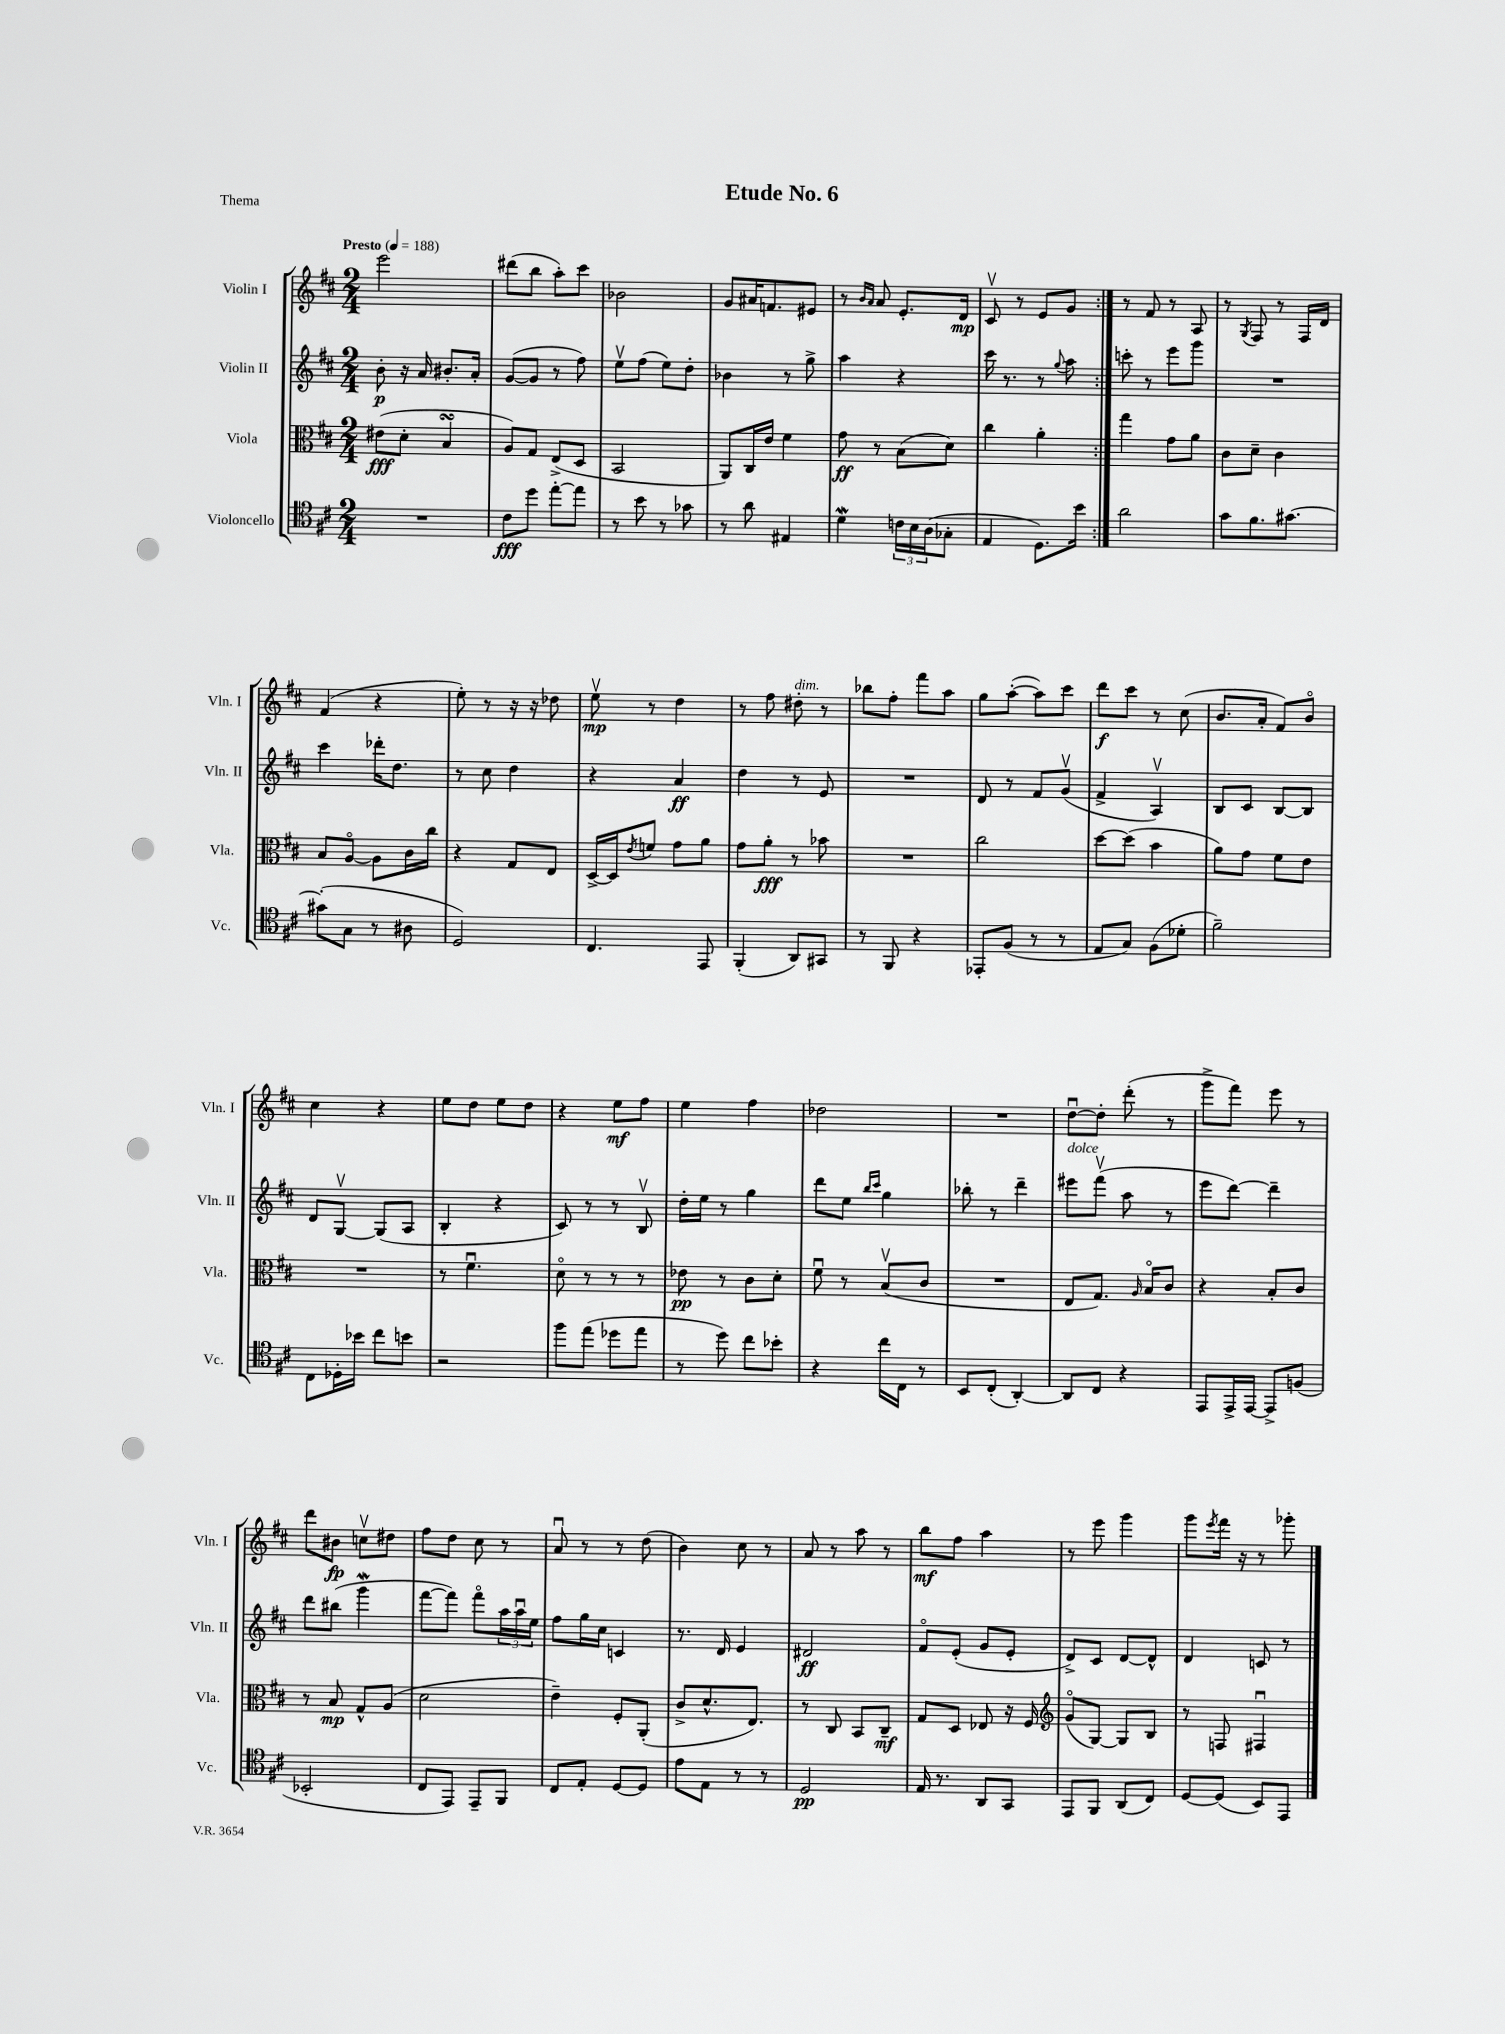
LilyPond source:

\header { title = "Etude No. 6" piece = "Thema" }
<<
\new StaffGroup <<
\new Staff = "s0" \with { instrumentName = "Violin I" shortInstrumentName = "Vln. I" } {
    \clef treble \key d \major \numericTimeSignature \time 2/4 \tempo "Presto" 4 = 188
    \repeat volta 2 { e'''2 |
    dis'''8( b''8 a''8-.) cis'''8 |
    bes'2 |
    g'8 ais'16 f'8. eis'8 |
    r8 \grace { b'16 a'16 } a'8 e'8.-. d'16\mp |
    cis'8\upbow r8 e'8 g'8 | }
    r8 fis'8 r8 a8 |
    r8 \acciaccatura { g8 } fis8 r8 fis16 d'16 |
    fis'4( r4 |
    e''8-.) r8 r16 r16 des''8 |
    e''8\upbow\mp r8 d''4 |
    r8 fis''8 dis''8-.^\markup { \italic "dim." } r8 |
    bes''8 fis''8-. fis'''8 a''8 |
    g''8 a''8~-.( a''8) cis'''8 |
    d'''8\f cis'''8 r8 cis''8( |
    b'8. a'16-. fis'8) b'8\flageolet |
    cis''4 r4 |
    e''8 d''8 e''8 d''8 |
    r4 e''8\mf fis''8 |
    e''4 fis''4 |
    des''2 |
    R2 |
    d''8~\downbow d''8-. d'''8-.( r8 |
    g'''8-> fis'''8) e'''8 r8 |
    d'''8 bis'8\fp c''8\upbow dis''8 |
    fis''8 d''8 cis''8 r8 |
    a'8\downbow r8 r8 d''8( |
    b'4) cis''8 r8 |
    a'8 r8 a''8 r8 |
    b''8\mf fis''8 a''4 |
    r8 e'''8 g'''4 |
    g'''8 \acciaccatura { e'''8 } fis'''16 r16 r8 ges'''8-. \bar "|." |
}
\new Staff = "s1" \with { instrumentName = "Violin II" shortInstrumentName = "Vln. II" } {
    \clef treble \key d \major \numericTimeSignature \time 2/4
    \repeat volta 2 { b'8-.\p r16 a'16 bis'8.-. a'16-. |
    g'8~( g'8 r8 fis''8) |
    e''8\upbow fis''8( e''8) d''8-. |
    bes'4 r8 g''8-> |
    a''4 r4 |
    cis'''16 r8. r8 \appoggiatura { g''8 } a''8 | }
    c'''8-. r8 e'''8 g'''8 |
    R2 |
    cis'''4 des'''16-. d''8. |
    r8 cis''8 d''4 |
    r4 a'4\ff |
    d''4 r8 e'8 |
    R2 |
    d'8 r8 fis'8 g'8\upbow( |
    fis'4-> a4\upbow) |
    b8 cis'8 b8~ b8 |
    d'8 g8~\upbow g8( a8 |
    b4-. r4 |
    cis'8) r8 r8 b8\upbow |
    d''16-. e''16 r8 g''4 |
    d'''8 e''8 \grace { b''16 cis'''16 } g''4 |
    bes''8-. r8 d'''4-- |
    eis'''8^\markup { \italic "dolce" } fis'''8\upbow( a''8 r8 |
    e'''8 d'''8~) d'''4-- |
    d'''8 bis''8( g'''4\mordent |
    fis'''8~ fis'''8) fis'''8\flageolet \tuplet 3/2 { a''16 a''16\downbow e''16 } |
    fis''8 g''16 cis''16 c'4 |
    r8. d'16 e'4 |
    dis'2\ff |
    fis'8\flageolet e'8-.( g'8 e'8-. |
    d'8->) cis'8 d'8~ d'8-^ |
    d'4 c'8 r8 \bar "|." |
}
\new Staff = "s2" \with { instrumentName = "Viola" shortInstrumentName = "Vla." } {
    \clef alto \key d \major \numericTimeSignature \time 2/4
    \repeat volta 2 { eis'8\fff( d'8-. b4\turn |
    a8) g8 e8->( d8 |
    b,2 |
    a,8) cis16 e'16 fis'4 |
    g'8\ff r8 b8( d'8) |
    cis''4 a'4-. | }
    g''4 g'8 a'8 |
    cis'8 d'8-- cis'4 |
    b8 a8~\flageolet a8 cis'16 cis''16 |
    r4 g8 e8 |
    d16~-> d16 \acciaccatura { e'8 } f'8 g'8 a'8 |
    g'8 a'8-.\fff r8 bes'8 |
    R2 |
    cis''2 |
    d''8~ d''8( b'4 |
    a'8) g'8 fis'8 e'8 |
    R2 |
    r8 fis'4.\downbow |
    d'8\flageolet r8 r8 r8 |
    ees'8\pp r8 cis'8 d'8-. |
    fis'8\downbow r8 b8\upbow( cis'8 |
    R2 |
    e8 g8.) \grace { a16 } b16\flageolet cis'8 |
    r4 b8-. cis'8 |
    r8 b8\mp g8-^ a8( |
    d'2 |
    e'4--) fis8-. a,8-.( |
    cis'8-> d'8.-^ e8.) |
    r8 cis8 b,8 cis8--\mf |
    g8 d8 ees8 r16 fis16 |
    \clef treble g'8\flageolet( g8~) g8 b8 |
    r8 f8 fis4\downbow \bar "|." |
}
\new Staff = "s3" \with { instrumentName = "Violoncello" shortInstrumentName = "Vc." } {
    \clef tenor \key d \major \numericTimeSignature \time 2/4
    \repeat volta 2 { R2 |
    cis'8\fff d''8 e''8~-. e''8 |
    r8 b'8 r8 ges'8 |
    r8 a'8 eis4 |
    d'4\mordent \tuplet 3/2 { c'16 b16 a16( } ges8-. |
    e4 d8.) b'16 | }
    a'2 |
    g'8 fis'8. gis'8.~ |
    gis'8-.( g8 r8 ais8 |
    d2) |
    cis4. e,8 |
    fis,4-.( a,8) gis,8 |
    r8 fis,8 r4 |
    ees,8-. fis8( r8 r8 |
    e8 g8) fis8( des'8-. |
    fis'2--) |
    cis8 des16-. bes'16 cis''8 b'8 |
    r2 |
    fis''8 e''8( des''8 e''8 |
    r8 d''8) cis''8 bes'8-. |
    r4 cis''16 cis16 r8 |
    b,8 cis8-.( a,4~-.) |
    a,8 cis8 r4 |
    e,8 e,16-> e,16~ e,8-> f8( |
    bes,2-. |
    cis8 e,8) e,8-- fis,8 |
    cis8 e8-. d8~ d8 |
    e'8 e8 r8 r8 |
    d2\pp |
    e16 r8. a,8 g,8 |
    e,8 fis,8 a,8( cis8) |
    d8~ d8( b,8) e,8 \bar "|." |
}
>>
>>
\layout { \context { \Score \remove "Bar_number_engraver" } }
